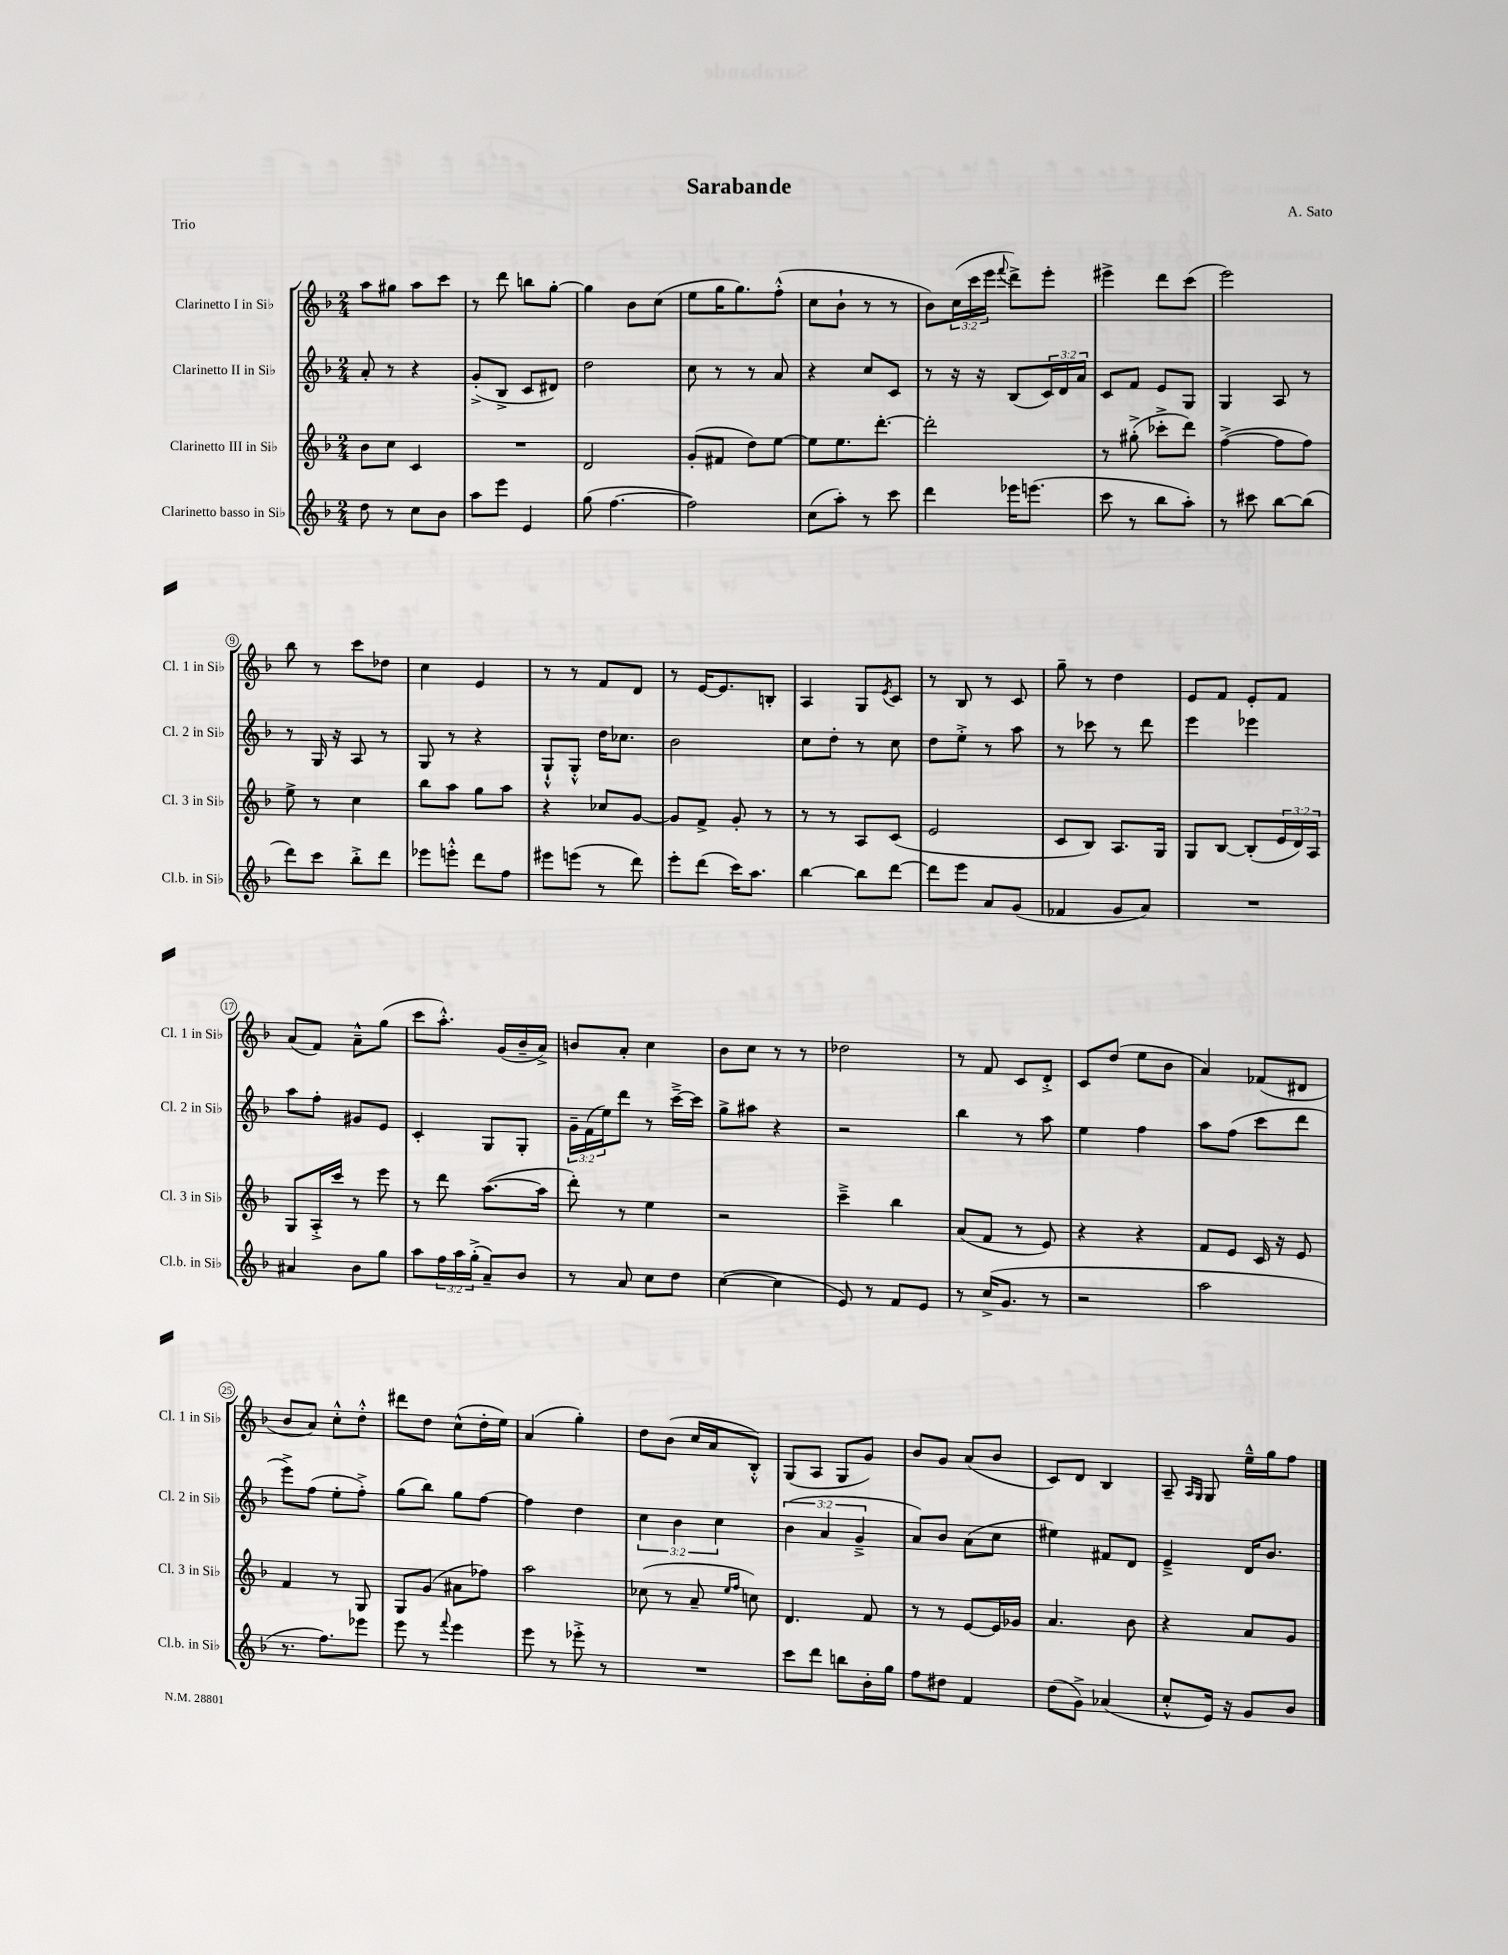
\header { title = "Sarabande" composer = "A. Sato" piece = "Trio" }
<<
\new StaffGroup <<
\new Staff = "s0" \with { instrumentName = "Clarinetto I in Sib" shortInstrumentName = "Cl. 1 in Sib" } {
    \clef treble \key f \major \numericTimeSignature \time 2/4 \override Staff.TupletNumber.text = #tuplet-number::calc-fraction-text
    a''8 gis''8 a''8 c'''8 |
    r8 d'''8 b''8 g''8~-. |
    g''4 bes'8 c''8( |
    e''8 g''16 g''8.) f''8-.-^( |
    c''8 bes'8-! r8 r8 |
    bes'8) \tuplet 3/2 { c''16( c'''16 e'''16 } \appoggiatura { f'''8 } d'''8->) e'''8-. |
    eis'''4-> d'''8 c'''8( |
    e'''2) |
    bes''8 r8 c'''8 des''8 |
    c''4 e'4 |
    r8 r8 f'8 d'8 |
    r8 e'16~ e'8. b8-. |
    a4 g8 \acciaccatura { e'8 } c'8 |
    r8 bes8 r8 c'8 |
    g''8-- r8 d''4 |
    e'8 f'8 e'8-. f'8 |
    a'8( f'8) a'8---^ g''8( |
    c'''8 a''8.-.-^) g'16( bes'16-- a'16->) |
    b'8 a'8-. c''4 |
    bes'8 c''8 r8 r8 |
    des''2 |
    r8 f'8 c'8 d'8-.-> |
    c'8 d''8( e''8 bes'8 |
    a'4) fes'8( dis'8 |
    bes'8 a'8) c''8-.-^ d''8-.-^ |
    dis'''8 d''8 c''8-^( d''16-. e''16) |
    a'4( g''4-.) |
    d''8 bes'8( c''16 a'16 bes8-.-^) |
    g8( a8 g8 g'8) |
    bes'8 g'8 a'8( bes'8 |
    c'8) d'8 bes4 |
    a8-- \grace { a16 g16 } g8 e''16---^ g''16 f''8 \bar "|." |
}
\new Staff = "s1" \with { instrumentName = "Clarinetto II in Sib" shortInstrumentName = "Cl. 2 in Sib" } {
    \clef treble \key f \major \numericTimeSignature \time 2/4 \override Staff.TupletNumber.text = #tuplet-number::calc-fraction-text
    a'8-. r8 r4 |
    g'8-.->( bes8-> c'8 dis'8) |
    d''2 |
    c''8 r8 r8 a'8 |
    r4 c''8 c'8 |
    r8 r16 r16 bes8( \tuplet 3/2 { c'16) d'16 a'16 } |
    c'8 f'8 e'8 g8 |
    g4 a8 r8 |
    r8 g16 r16 a8 r8 |
    g8 r8 r4 |
    g8-!-^ g8-.-^ d''16 ces''8. |
    bes'2 |
    c''8 d''8-. r8 c''8 |
    d''8 e''8-.-> r8 a''8 |
    r8 ces'''8 r8 d'''8 |
    e'''4 ees'''4 |
    a''8 f''8-. gis'8 e'8 |
    c'4-. g8 g8-. |
    \tuplet 3/2 { g'16-- f'16( e''16) } d'''8 r8 c'''16~---> c'''16 |
    g''8-> ais''8 r4 |
    r2 |
    bes''4 r8 a''8 |
    e''4 f''4 |
    a''8 f''8( c'''8 d'''8 |
    e'''8->) f''8( e''8-. f''8-.->) |
    g''8( bes''8) g''8 f''8~ |
    f''4 d''4 |
    \tuplet 3/2 { c''4 bes'4 c''4 } |
    \tuplet 3/2 { bes'4( a'4 g'4---> } |
    a'8) bes'8 a'8( c''8 |
    eis''4) fis'8 d'8 |
    e'4---> d'16 bes'8. \bar "|." |
}
\new Staff = "s2" \with { instrumentName = "Clarinetto III in Sib" shortInstrumentName = "Cl. 3 in Sib" } {
    \clef treble \key f \major \numericTimeSignature \time 2/4 \override Staff.TupletNumber.text = #tuplet-number::calc-fraction-text
    bes'8 c''8 c'4 |
    R2 |
    d'2 |
    g'8-.( fis'8 d''8) e''8~ |
    e''8 e''8. d'''8.~-. |
    d'''2-. |
    r8 gis''8-.->( ces'''8-.-> d'''8) |
    f''4~->( f''8 f''8) |
    e''8-> r8 c''4 |
    bes''8 a''8 g''8 a''8 |
    r4 ces''8 g'8~ |
    g'8 f'8-> g'8-. r8 |
    r8 r8 a8 c'8( |
    e'2 |
    c'8 bes8) a8. g16 |
    g8 bes8~ bes8-.( \tuplet 3/2 { e'16 d'16) a16 } |
    g8 a16-.-> c'''16 r8 e'''8 |
    r8 d'''8 a''8.~( a''16 |
    d'''8-.) r8 e''4 |
    r2 |
    c'''4---> bes''4 |
    a'8( f'8 r8 e'8) |
    r4 r4 |
    f'8 e'8 c'16 r16 e'8 |
    f'4 r8 g8 |
    g8 g'8( ais'8 fes''8) |
    a''2 |
    ces''8( r8 a'8-- \grace { e''16 f''16 } c''8) |
    d'4. f'8 |
    r8 r8 e'8~ e'16 ges'16 |
    a'4. bes'8 |
    r4 a'8 g'8 \bar "|." |
}
\new Staff = "s3" \with { instrumentName = "Clarinetto basso in Sib" shortInstrumentName = "Cl.b. in Sib" } {
    \clef treble \key f \major \numericTimeSignature \time 2/4 \override Staff.TupletNumber.text = #tuplet-number::calc-fraction-text
    d''8 r8 c''8 bes'8 |
    a''8 e'''8 e'4 |
    g''8( f''4.~ |
    f''2) |
    c''8( a''8-.) r8 c'''8 |
    d'''4 ees'''16 e'''8.( |
    c'''8 r8 bes''8 a''8-.) |
    r8 cis'''8 bes''8~ bes''8( |
    d'''8) c'''8 bes''8-.-> d'''8 |
    ees'''8 e'''8-.-^ d'''8 f''8 |
    eis'''8 e'''8( r8 d'''8) |
    e'''8-. d'''8( c'''16) a''8. |
    bes''4~ bes''8 d'''8~ |
    d'''8 e'''8 a'8 g'8( |
    fes'4 g'8 a'8) |
    R2 |
    ais'4 bes'8 g''8 |
    a''8 \tuplet 3/2 { f''16 a''16 g''16-.->( } a'8--) bes'8 |
    r8 a'8 c''8 d''8 |
    c''4~( c''4 |
    e'8) r8 f'8 e'8 |
    r8 c''16->( g'8. r8 |
    r2 |
    a''2 |
    r8. f''8.) ees'''8 |
    e'''8 r8 \appoggiatura { f'''8 } e'''4 |
    e'''8 r8 ees'''8-.-> r8 |
    R2 |
    c'''8 d'''8 b''8 bes'16-. g''16 |
    f''8 dis''8 f'4 |
    d''8( g'8->) aes'4( |
    c''8-.-^ e'16) r16 g'8 bes'8 \bar "|." |
}
>>
>>
\layout { \context { \Score \override BarNumber.stencil = #(make-stencil-circler 0.1 0.3 ly:text-interface::print) } }
